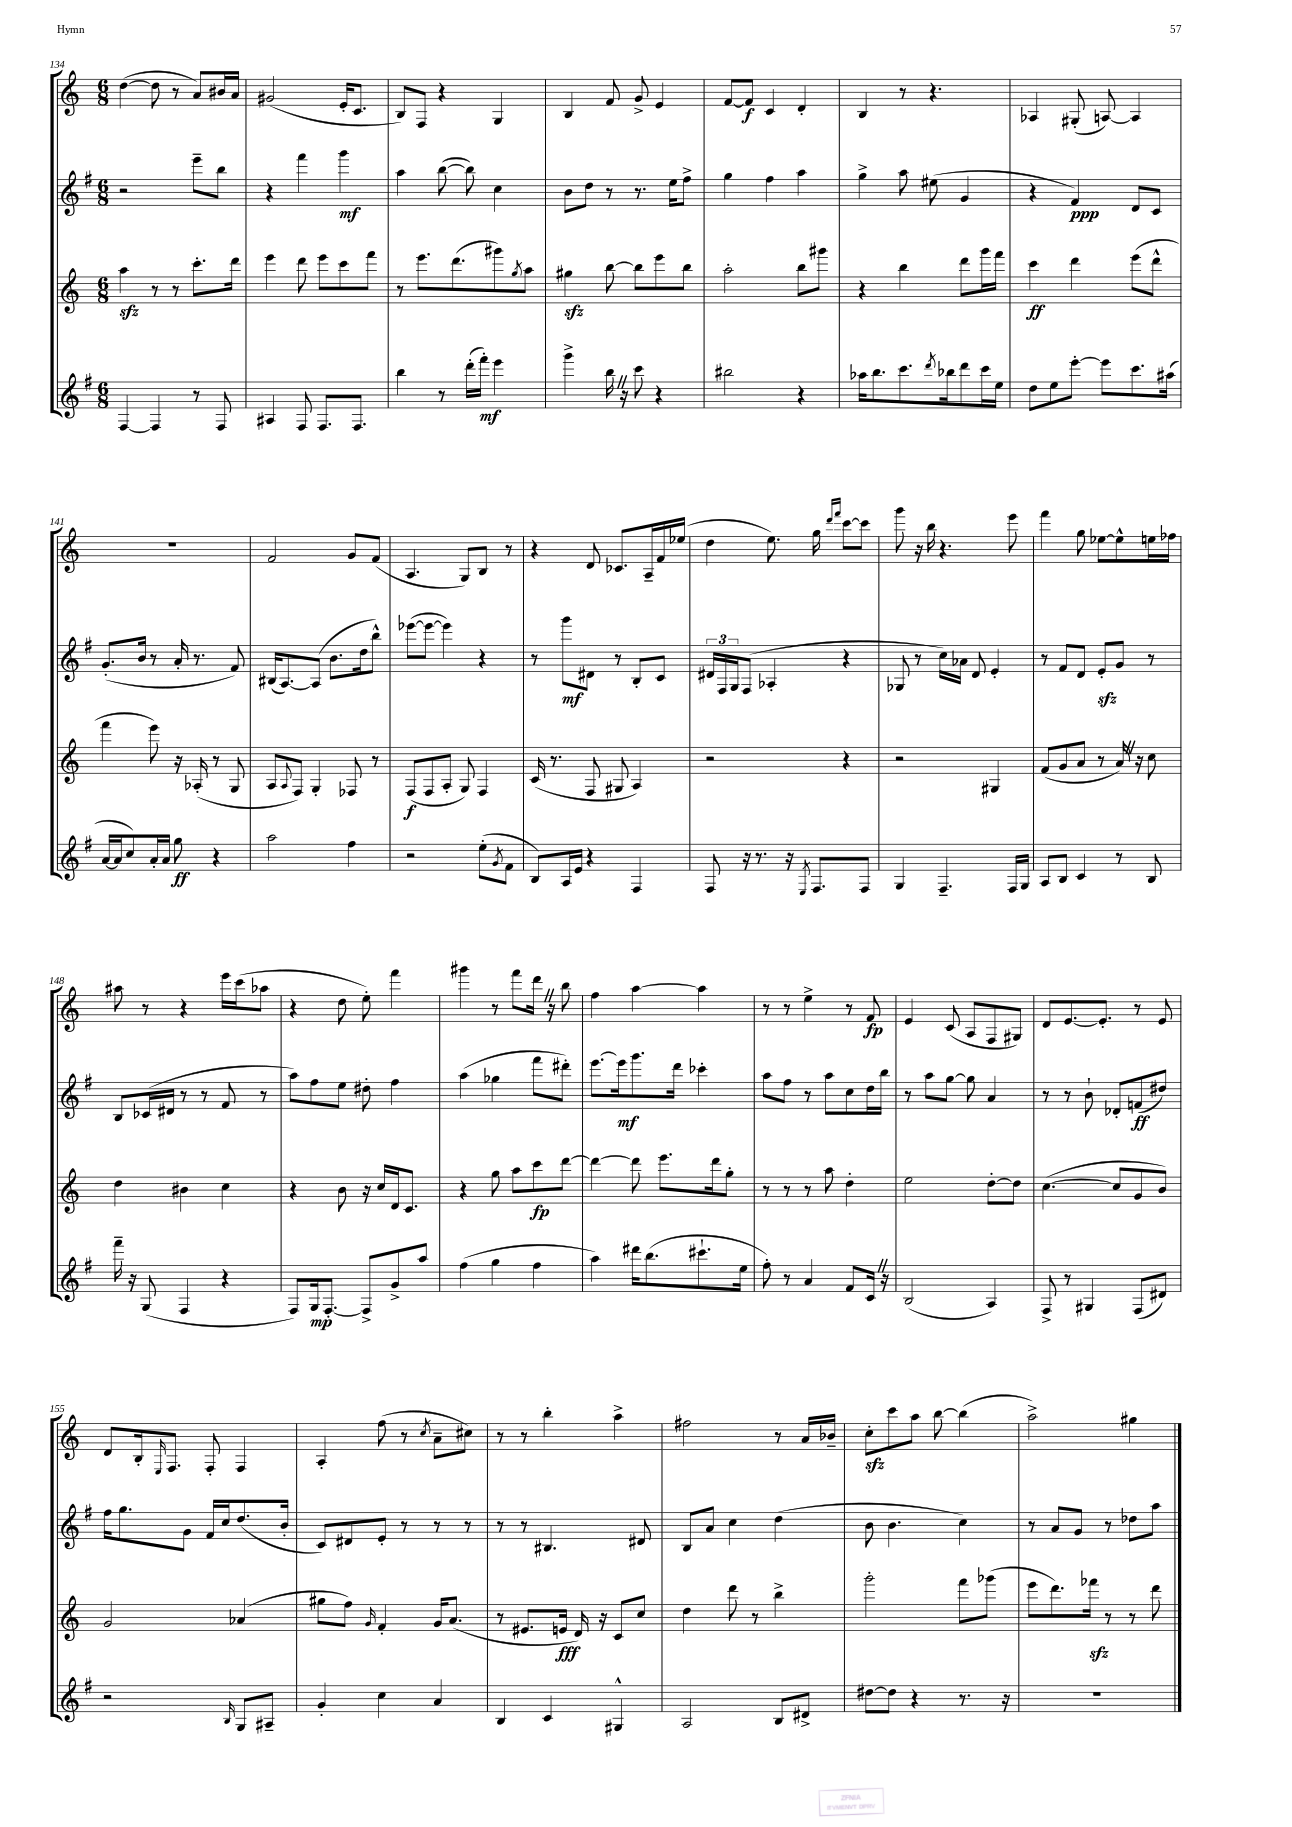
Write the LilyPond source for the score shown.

<<
\new StaffGroup <<
\new Staff = "s0" {
    \clef treble \key c \major \numericTimeSignature \time 6/8
    d''4~( d''8 r8 a'8) bis'16 a'16 |
    gis'2( e'16-. c'8. |
    b8) f8 r4 g4 |
    b4 f'8 g'8-> e'4 |
    f'8~ f'8\f c'4 d'4-. |
    b4 r8 r4. |
    aes4 gis8-.( a8~) a4 |
    R2. |
    f'2 g'8 f'8( |
    a4. g8) b8 r8 |
    r4 d'8 ces'8. a16-- f'16 ees''16( |
    d''4 e''8.) g''16 \grace { d'''16 f'''16 } c'''8~ c'''8 |
    g'''8 r16 b''16 r4. e'''8 |
    f'''4 g''8 ees''8~ ees''8-^ e''16 fes''16 |
    ais''8 r8 r4 e'''16 c'''16( aes''8 |
    r4 d''8 e''8-.) f'''4 |
    gis'''4 r8 f'''8 d'''16 \once \override BreathingSign.text = \markup { \musicglyph "scripts.caesura.straight" } \breathe r16 b''8 |
    f''4 a''4~ a''4 |
    r8 r8 e''4-> r8 f'8\fp |
    e'4 c'8( a8 f8 gis8) |
    d'8 e'8.~ e'8.-. r8 e'8 |
    d'8 b16-. \grace { e16 } f8. f8-. f4 |
    a4-. f''8( r8 \acciaccatura { c''8 } a'8-- cis''8) |
    r8 r8 b''4-. a''4-> |
    fis''2 r8 a'16 bes'16-- |
    c''8-.\sfz c'''8 a''8 b''8~ b''4( |
    a''2->) gis''4 \bar "|." |
}
\new Staff = "s1" {
    \clef treble \key g \major \numericTimeSignature \time 6/8
    r2 e'''8-- b''8 |
    r4 fis'''4 g'''4\mf |
    a''4 b''8~( b''8) c''4 |
    b'8 d''8 r8 r8. e''16 fis''8-> |
    g''4 fis''4 a''4 |
    g''4-> a''8 eis''8( g'4 |
    r4 fis'4\ppp) d'8 c'8 |
    g'8.-.( b'16 r8 a'16-. r8. fis'8) |
    bis16( a8.~) a8( b'8. d''16 b''8-^) |
    ees'''8~( ees'''8~ ees'''4) r4 |
    r8 g'''8\mf dis'8 r8 b8-. c'8 |
    \tuplet 3/2 { dis'16 fis16 g16 } fis8( aes4-. r4 |
    ges8 r8 c''16) aes'16 d'8 e'4-. |
    r8 fis'8 d'8 e'8-.\sfz g'8 r8 |
    b8 ces'16( dis'16 r8 r8 fis'8 r8 |
    a''8) fis''8 e''8 dis''8-. fis''4 |
    a''4( ges''4 fis'''8 dis'''8-.) |
    e'''8.~ e'''16\mf g'''8. d'''16 ces'''4-. |
    a''8 fis''8 r8 a''8 c''8 d''16 b''16 |
    r8 a''8 g''8~ g''8 a'4 |
    r8 r8 b'8-! des'8-. f'8\ff( dis''8) |
    fis''16 g''8. g'8 fis'16 c''16 d''8.( b'16-. |
    c'8) dis'8 e'8-. r8 r8 r8 |
    r8 r8 bis4. dis'8 |
    b8 a'8 c''4 d''4( |
    b'8 b'4. c''4) |
    r8 a'8 g'8 r8 des''8 a''8 \bar "|." |
}
\new Staff = "s2" {
    \clef treble \key c \major \numericTimeSignature \time 6/8
    a''4\sfz r8 r8 c'''8.-. d'''16 |
    e'''4 d'''8 e'''8 c'''8 f'''8 |
    r8 e'''8. d'''8.( gis'''8) \acciaccatura { g''8 } a''8 |
    gis''4\sfz b''8~ b''8 e'''8 b''8 |
    a''2-. b''8 gis'''8 |
    r4 b''4 d'''8 g'''16 f'''16 |
    c'''4\ff d'''4 e'''8( d'''8-^ |
    f'''4 e'''8) r16 aes16-.( r8 g8 |
    a8 \appoggiatura { a8 } f8) g4-. fes8 r8 |
    f8\f( f8 a8-. g8) f4 |
    c'16( r8. f8 gis8 a4) |
    r2 r4 |
    r2 gis4 |
    f'8( g'8 a'8 r8 a'16) \once \override BreathingSign.text = \markup { \musicglyph "scripts.caesura.straight" } \breathe r16 c''8 |
    d''4 bis'4 c''4 |
    r4 b'8 r16 c''16 d'16 c'8. |
    r4 g''8 a''8 c'''8\fp d'''8~ |
    d'''4~ d'''8 e'''8. d'''16 g''8-. |
    r8 r8 r8 a''8 d''4-. |
    e''2 d''8~-. d''8 |
    c''4.~( c''8 g'8 b'8) |
    g'2 aes'4( |
    gis''8 f''8) \grace { g'16 } f'4-. g'16 a'8.( |
    r8 eis'8. e'16\fff d'16) r16 c'8 c''8 |
    d''4 d'''8 r8 b''4-> |
    g'''2-. f'''8 ges'''8( |
    e'''8 d'''8.) fes'''16\sfz r8 r8 d'''8 \bar "|." |
}
\new Staff = "s3" {
    \clef treble \key g \major \numericTimeSignature \time 6/8
    fis4~ fis4 r8 fis8 |
    ais4 fis8 fis8. fis8. |
    b''4 r8 d'''16-.( fis'''16-.\mf) e'''4 |
    g'''4-> b''16 \once \override BreathingSign.text = \markup { \musicglyph "scripts.caesura.straight" } \breathe r16 c'''8 r4 |
    bis''2 r4 |
    aes''16 b''8. c'''8. \acciaccatura { d'''8 } bes''16 d'''8 c'''16 e''16 |
    d''8 e''8 e'''8~-. e'''8 c'''8. ais''16( |
    a'16~ a'16 c''8) a'16-. a'16 g''8\ff r4 |
    a''2 fis''4 |
    r2 e''8-.( \acciaccatura { g'8 } fis'8 |
    b8) a16 e'16 r4 fis4 |
    fis8 r16 r8. r16 \acciaccatura { e8 } fis8. fis8 |
    g4 fis4.-- fis16 g16 |
    a8 b8 c'4 r8 b8 |
    fis'''16-- r16 g8( fis4 r4 |
    fis8) g16\mp fis8.~-. fis8-> g'8-> a''8 |
    fis''4( g''4 fis''4 |
    a''4) dis'''16 b''8.( cis'''8.-! e''16 |
    fis''8-.) r8 a'4 fis'8 c'16 \once \override BreathingSign.text = \markup { \musicglyph "scripts.caesura.straight" } \breathe r16 |
    b2( a4) |
    fis8-> r8 gis4 fis8( dis'8) |
    r2 \grace { b16 } g8 ais8-- |
    g'4-. c''4 a'4 |
    b4 c'4 gis4-^ |
    a2 b8 dis'8-> |
    dis''8~ dis''8 r4 r8. r16 |
    R2. \bar "|." |
}
>>
>>
\layout { \context { \Score currentBarNumber = #134 } }
